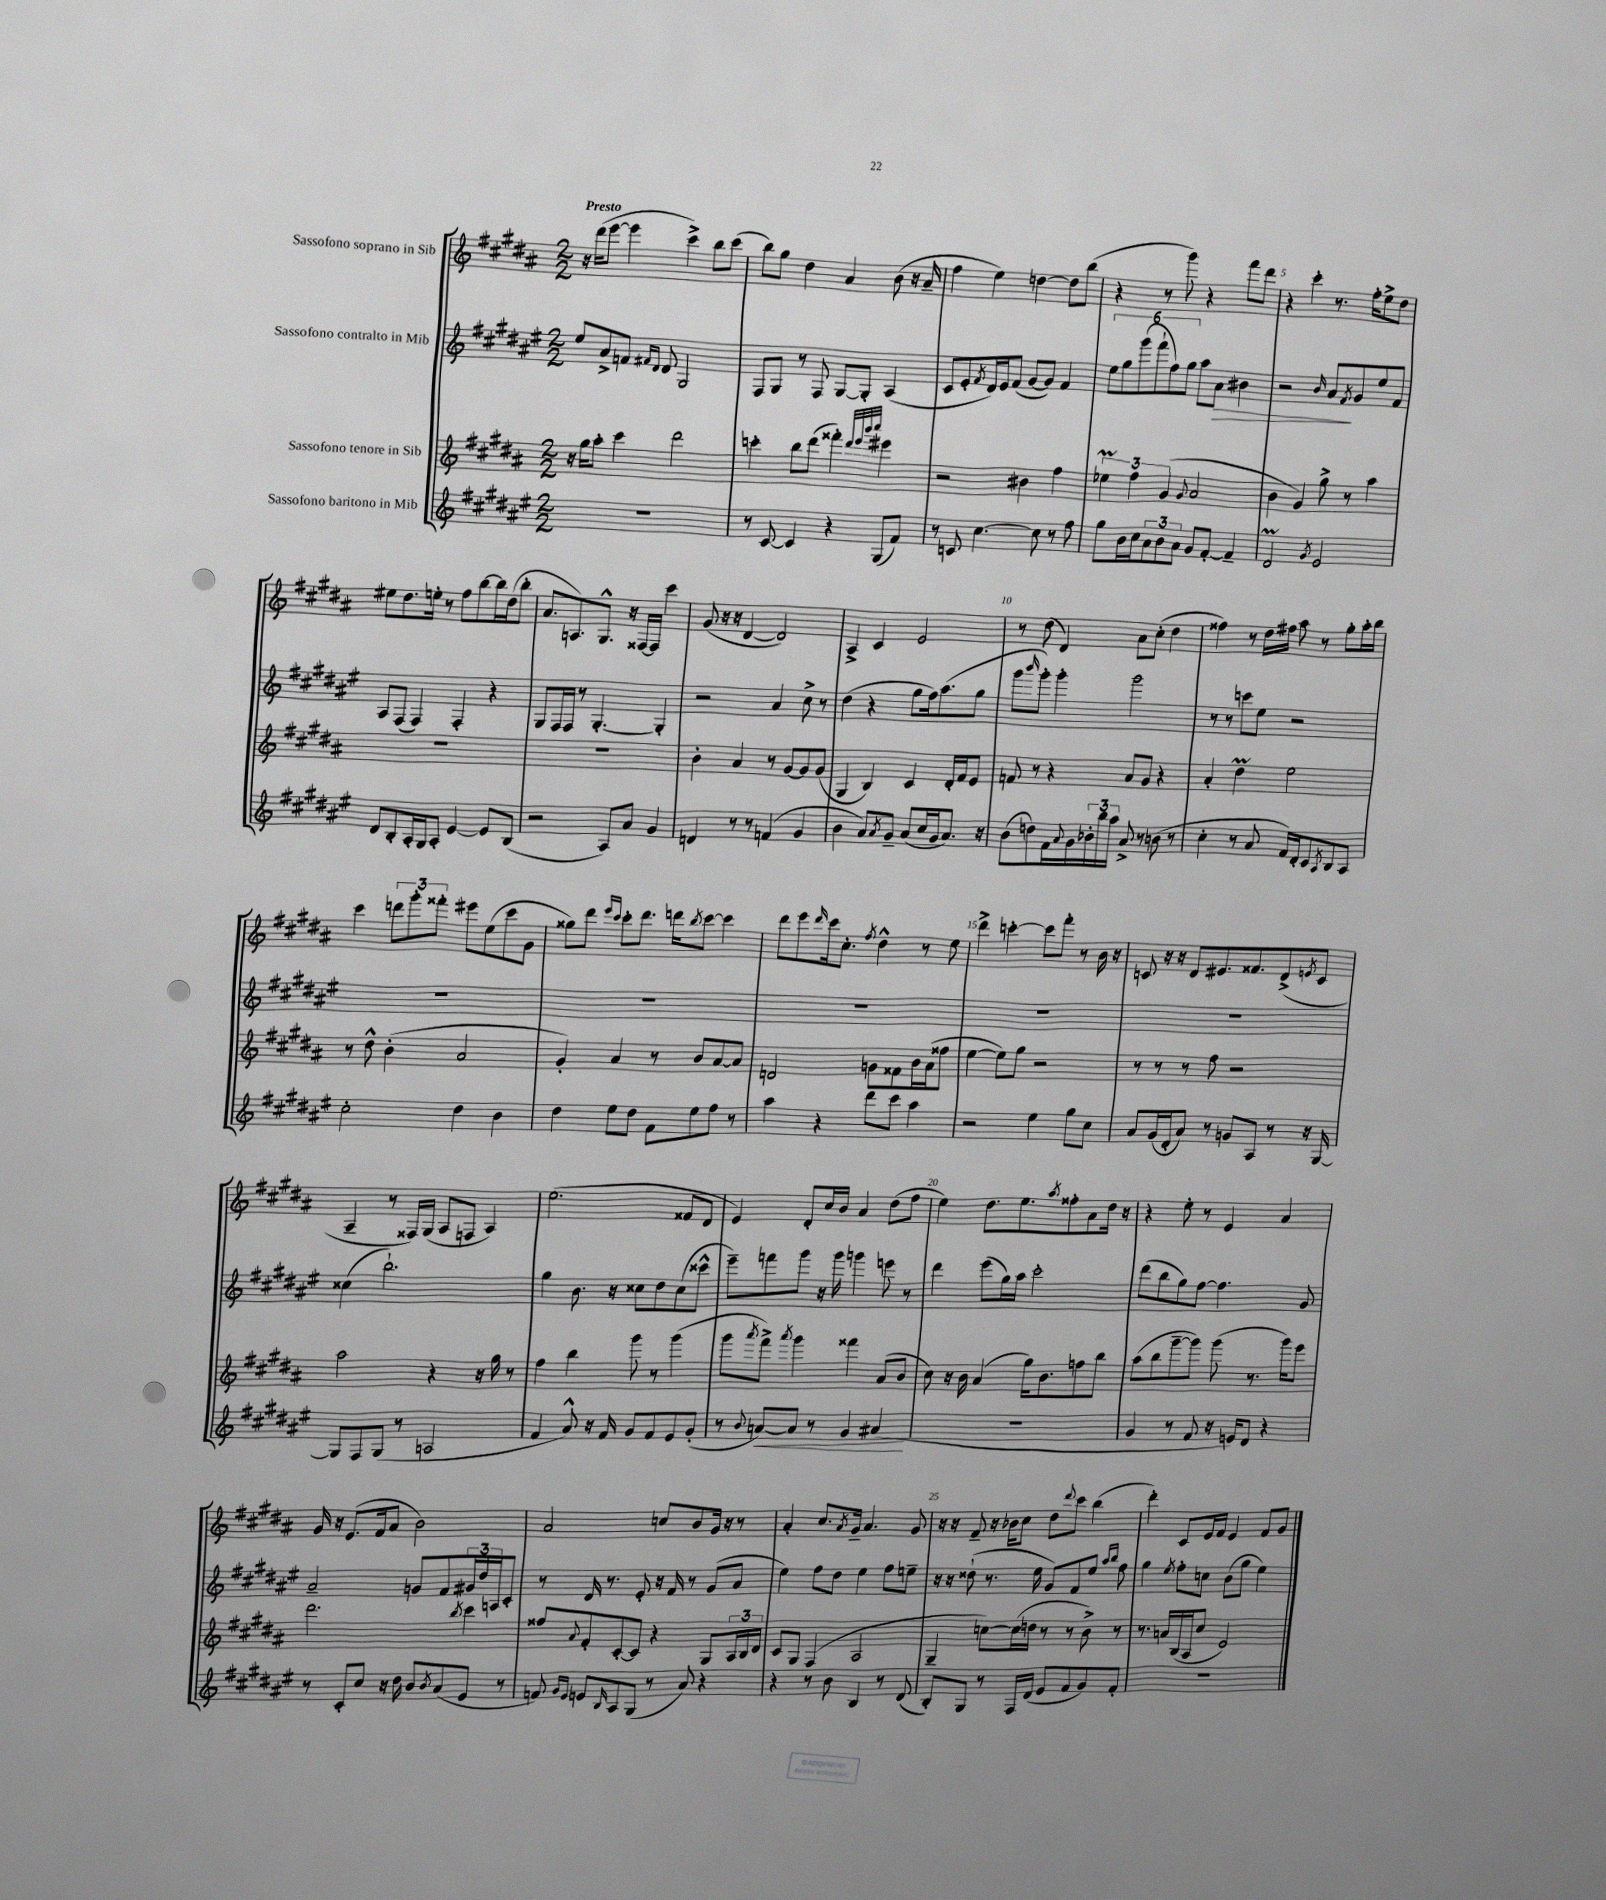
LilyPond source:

<<
\new StaffGroup <<
\new Staff = "s0" \with { instrumentName = "Sassofono soprano in Sib" } {
    \clef treble \key b \major \numericTimeSignature \time 2/2 \tempo "Presto"
    r16 dis'''16( e'''8~ e'''4 cis'''4->) b''8 cis'''8( |
    b''8) gis''8 dis''4 ais'4 b'8( r16 ais'16-- |
    fis''4 e''4) d''4~ d''8 b''8( |
    r4 r8 gis'''8) r4 fis'''8 dis'''8 |
    r4 cis'''4-. r8. fis''16-. e''8-> dis''8 |
    eis''8 dis''8. e''16-. r8 fis''8 b''8~ b''16 dis''16( b''8-. |
    ais'8. a8.) gis8.-^ r16 fisis16~ fisis16 cis'''4 |
    gis'8( r16 r16 dis'4~ dis'2) |
    ais4-> cis'4 e'2 |
    r8 dis''8( dis'4) ais'8 cis''8-.( dis''4 |
    fisis''4) r8 dis''16 fis''16 ais''8 r8 gis''8-. ais''16-. b''16 |
    cis'''4 \tuplet 3/2 { d'''8 gis'''8-. fisis'''8-. } eis'''8 e''8( cis'''8 gis'8 |
    gisis''8) dis'''8 \grace { e'''16 cis'''16 } cis'''8-. dis'''8. d'''16 \acciaccatura { b''8 } cis'''8~ cis'''4 |
    dis'''8 e'''8 \grace { dis'''16 } cis'''16 cis''8.-. \acciaccatura { fis''8 } dis''4-^ r8 e''8 |
    dis'''4-> c'''4~-. c'''8 fis'''8-. r8 b'16 r16 |
    c'8 r16 r16 dis'8 eis'8. fisis'8. dis'8->( \acciaccatura { e'8 } c'8 |
    ais4-- r8 fisis16) gis16( ais8 f8 ais4) |
    e''2.( fisis'8 dis'8 |
    e'4) dis'8-. cis''16 b'16 ais'4 dis''8( fis''8 |
    e''4) dis''8. e''8. \acciaccatura { ais''8 } fisis''8-. ais'8 dis''16 r16 |
    r4 e''8-. r8 e'4 ais'4 |
    gis'16 r16 e'8.( fis'16 ais'8 b'2) |
    ais'2 c''8 b'8 gis'16 r16 r8 |
    ais'4-. cis''8. \acciaccatura { ais'8 } gis'16-- ais'4. gis'8 |
    r16 r16 fis'8-- r16 bes'16 cis''8 dis''8 \appoggiatura { dis'''8 } cis'''8 b''4( |
    dis'''4-.) cis'8 e'16 fis'16 e'4 fis'8 gis'8 \bar "|." |
}
\new Staff = "s1" \with { instrumentName = "Sassofono contralto in Mib" } {
    \clef treble \key fis \major \numericTimeSignature \time 2/2
    eis''8 ais'8-> f'8 \grace { fis'16 dis'16 } dis'8 gis2 |
    fis8 gis8 r8 fis8 gis8~ gis8-. ais4( |
    cis'8 eis'8-. \acciaccatura { fis'8 } dis'16) eis'16 fis'8( gis'8~ gis'8) fis'4 |
    \tuplet 6/4 { eis''8 gis''8 gis'''8( fis'''8-! fis''8) gis''8 } ais''8 ais'8\> bis'4 |
    r2 \grace { b'16 } ais'8\! \acciaccatura { fis'8 } gis'8 eis''8 fis'8 |
    ais8 fis8( fis4) fis4-. r4 |
    gis8 fis16 fis16 r8 gis4.~-. gis4-. |
    r2 ais'4 cis''8-> r8 |
    dis''4( r4 gis''8 fis''16) ais''8.( gis''8 |
    gis'''8 \grace { b'''16 } gis'''8-.) gis'''4-. gis'''2 |
    r8 r8 c'''8 eis''8 r2 |
    R1 |
    R1 |
    R1 |
    R1 |
    R1 |
    cisis''4( b''2.-!) |
    gis''4 b'8. r16 cisis''8 dis''8 cisis''8( cisis'''8-^ |
    eis'''8--) f'''8 gis'''8 r16 gis'''16 g'''4 e'''8 r8 |
    dis'''4 eis'''8( gis''16) ais''16 cis'''2-. |
    dis'''8( b''8 gis''8) fis''8~ fis''4. gis'8 |
    ais'2-- g'8 fis'8 \tuplet 3/2 { gis'16 dis''16 a16 } cis'8-. |
    r8 dis'16 r8. eis'8-. r16 fis'16 r8 gis'8( ais'8 |
    eis''4) fis''8 dis''8 eis''4 fis''8 e''8-- |
    r16 r16 disis''8-!( r8. eis''16 gis'8) fis'8 eis''8 \grace { ais''16 b''16 } fis''8 |
    gis''4 \acciaccatura { eis''8 } fis''8-. c''8 b'8( gis''8 eis''4) \bar "|." |
}
\new Staff = "s2" \with { instrumentName = "Sassofono tenore in Sib" } {
    \clef treble \key b \major \numericTimeSignature \time 2/2
    r16 gis''16 ais''8-. cis'''4 dis'''2 |
    c'''4-. b''8 dis'''8( fisis'''4-.) \grace { dis'''32 e'''32 b'''32 cis''''32 } eis'''4 |
    r2 bis'4 fis''4 |
    \tuplet 3/2 { ees''4\prall fis''4 gis'4( } \appoggiatura { gis'8 } ais'2 |
    b'4 gis'4) gis''8-> r8 ais''4 |
    R1 |
    R1 |
    b'4-. ais'4 r8 gis'8~ gis'8 gis'8( |
    gis4 b4) cis'4 dis'16-. fis'16 e'8 |
    f'8 r8 r4 ais'8 gis'8 r4 |
    ais'4-. dis''4\prall e''2 |
    r8 dis''8-^ b'4-.( ais'2 |
    gis'4-.) ais'4 r8 b'8 ais'8~ ais'8 |
    d'2 g'8 fisis'8 b'16 ais'16( fisis''8 |
    e''4~ e''8) gis''8 r2 |
    r8 r8 r8 fis''8 r2 |
    ais''2 r4 r16 gis''16 r8 |
    fis''4 b''4 gis'''8 r8 gis'''4( |
    gis'''8 \acciaccatura { ais'''8 } fis'''8->) \acciaccatura { ais'''8 } gis'''4 fisis'''4 ais'8( b'8 |
    cis''8) r16 b'16 ais'4( gis''16) b'8. f''8 b''8 |
    ais''8( b''8 gis'''8~-- gis'''8) gis'''8( r8. gis'''16) e'''8 |
    dis'''2. \acciaccatura { b''8 } cis'''4 |
    fisis''8 \appoggiatura { ais'8 } fis'8-. cis'8~-. cis'8 r4 gis8 \tuplet 3/2 { ais16 b16 dis'16 } |
    cis'8 gis8 fis4( ais2 |
    gis4-- c''8~) c''16( d''16 r8 r8 b'8->) r8 |
    r8. a'16 b16( ais16 cis''8 e'2) \bar "|." |
}
\new Staff = "s3" \with { instrumentName = "Sassofono baritono in Mib" } {
    \clef treble \key fis \major \numericTimeSignature \time 2/2
    R1 |
    r8 cis'8~ cis'4 r4 gis8( fis'8) |
    r8 c'8 cis''4.~ cis''8 r8 fis''8 |
    gis''8 b'16 cis''16 \tuplet 3/2 { ais'8 b'8 ais'8 } gis'8 fis'8~-. fis'4-- |
    dis'2\prall \acciaccatura { gis'8 } eis'2 |
    dis'8 b8-. ais16-. gis16 ais8-. eis'4~ eis'8 b8( |
    r2 ais8) ais'8 gis'4 |
    d'4 r8 r8 f'4( gis'4 |
    b'4 ais'8) \acciaccatura { ais'8 } gis'8-- ais'8( cis''16 gis'16 ais'8.) r16 |
    b'8( d''8) fis'16 \appoggiatura { ais'8 } gis'16 \tuplet 3/2 { bes'16-. b''16 ais''16 } ais'8-> r8 b'8( r8 |
    cis''4-. r8 ais'8 fis'16) dis'16-. cis'8 \acciaccatura { ais8 } b8 ais8 |
    cis''2-. dis''4 b'4 |
    dis''4 eis''8 dis''8 fis'8 eis''8 fis''8 r8 |
    ais''4 r4 dis'''8 cis'''8 ais''4 |
    r2 eis''4 gis''8 cis''8 |
    ais'8 gis'16( dis'16-. ais'8) r8 g'8 ais8 r8 r16 gis16~ |
    gis8 fis8 gis8( r8 a2 |
    fis'4 ais'8-^) r16 fis'16 gis'8 fis'8 eis'8 gis'8-.( |
    r8 \appoggiatura { b'8 } a'8~\<) a'8 r8 gis'4 ais'4\!( |
    R1 |
    gis'4 r8 fis'8 r16 e'16) dis'8 r4 |
    r8 cis'8-. cis''8 r16 dis''16 b'8 \acciaccatura { b'8 } ais'8( eis'8 r8 |
    f'8) \grace { gis'16 eis'16 } e'8 \grace { b16 } ais8 gis8( r8 ais'8) r4 |
    r4 r8 b'8 b4 r8 dis'8( |
    b8-.) gis8 r8 fis16 dis'16( eis'8 fis'8 gis'8) fis'8-. |
    R1 \bar "|." |
}
>>
>>
\layout { \context { \Score \override BarNumber.break-visibility = ##(#f #t #t) barNumberVisibility = #(every-nth-bar-number-visible 5) } }
